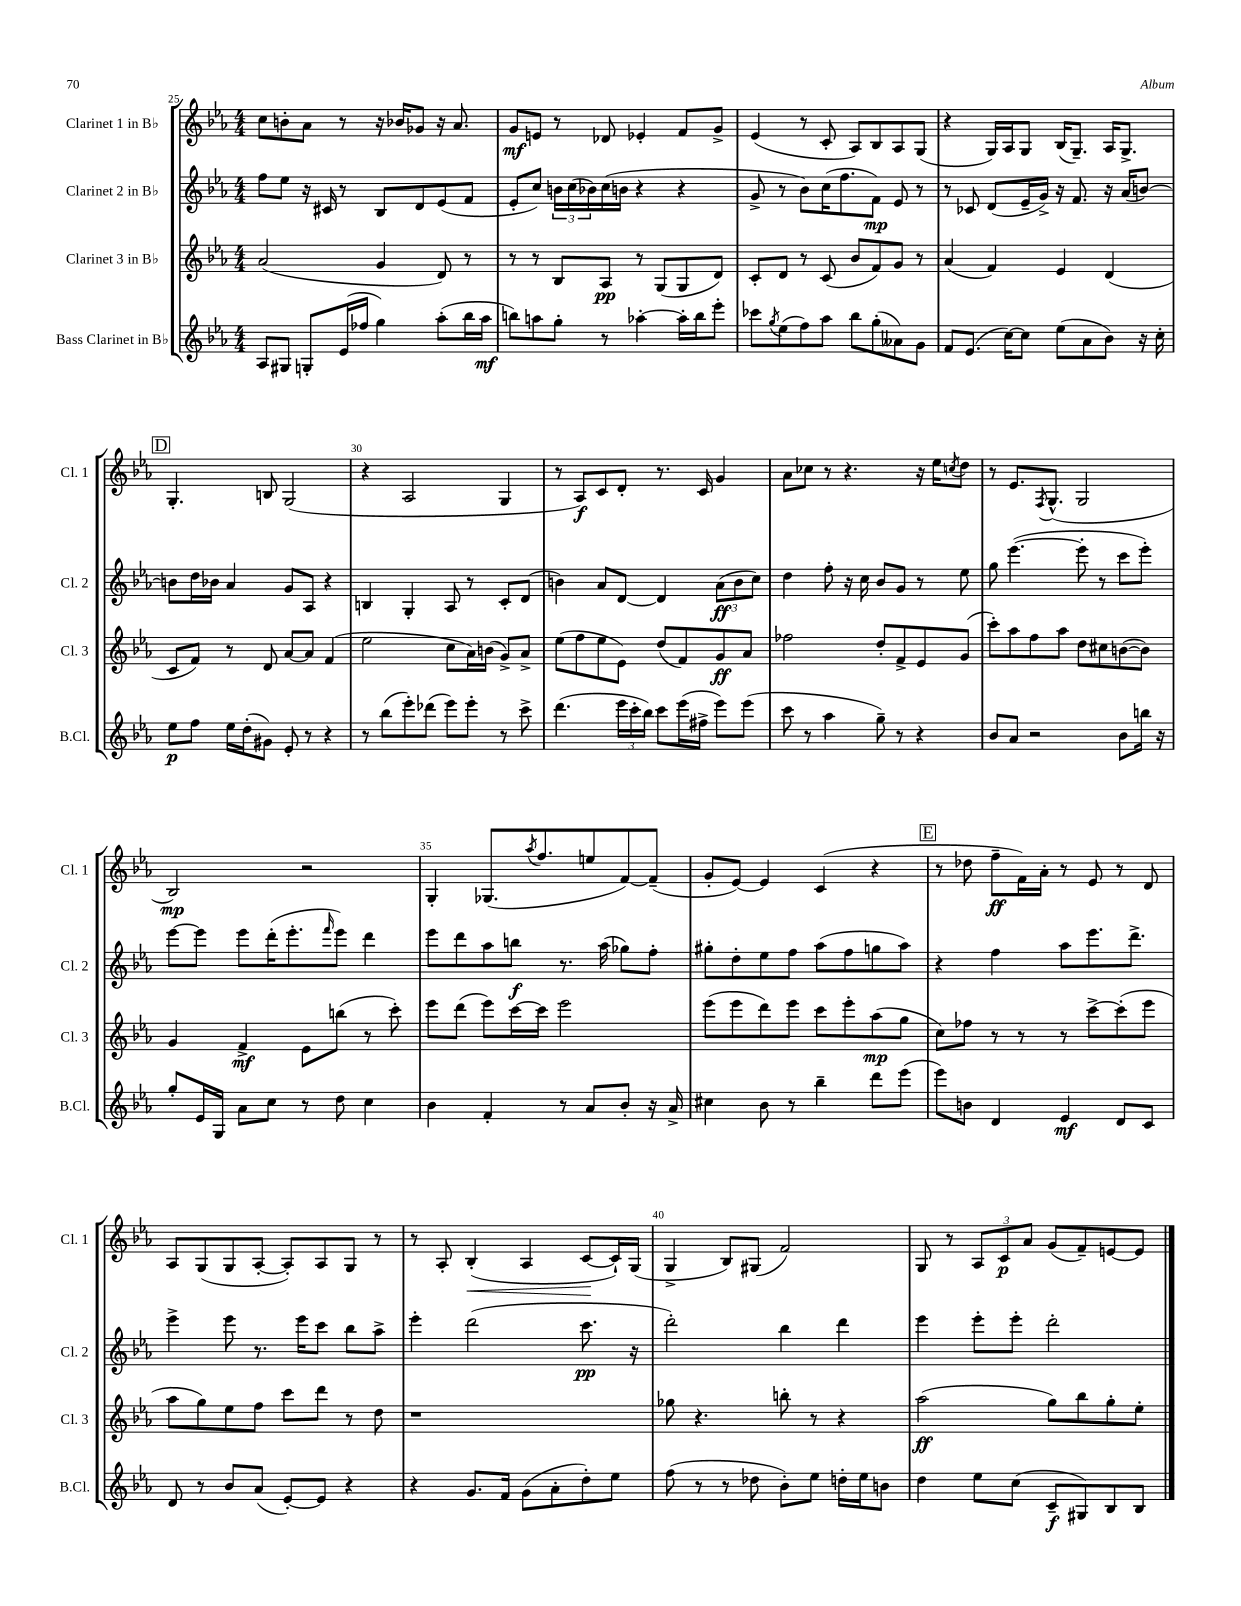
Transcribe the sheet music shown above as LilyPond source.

<<
\new StaffGroup <<
\new Staff = "s0" \with { instrumentName = "Clarinet 1 in Bb" shortInstrumentName = "Cl. 1" } {
    \clef treble \key ees \major \numericTimeSignature \time 4/4
    c''8 b'8-. aes'8 r8 r16 bes'16 ges'8 r16 aes'8. |
    g'8\mf e'8 r8 des'8 ees'4-. f'8 g'8-> |
    ees'4( r8 c'8-. aes8) bes8 aes8 g8( |
    r4 g16) aes16 g8 bes16( g8.--) aes16 g8.-> |
    \mark \markup { \box "D" } g4.-. b8 g2( |
    r4 aes2 g4 |
    r8 aes8\f) c'8 d'8-. r8. c'16 g'4 |
    aes'8 ces''8 r8 r4. r16 ees''16 \acciaccatura { c''8 } d''8 |
    r8 ees'8. \acciaccatura { f8 } g8.-^( g2 |
    bes2\mp) r2 |
    g4-. ges8.( \acciaccatura { aes''8 } f''8. e''8 f'8~) f'8--( |
    g'8-. ees'8~) ees'4 c'4( r4 |
    \mark \markup { \box "E" } r8 des''8 f''8--\ff f'16) aes'16-. r8 ees'8 r8 d'8 |
    aes8 g8( g8 aes8~-. aes8-.) aes8 g8 r8 |
    r8 aes8-. bes4-.\<( aes4 c'8~\! c'16-!) g16( |
    g4-> bes8) gis8( f'2) |
    g8 r8 \tuplet 3/2 { aes8 c'8\p aes'8 } g'8( f'8--) e'8~ e'8 \bar "|." |
}
\new Staff = "s1" \with { instrumentName = "Clarinet 2 in Bb" shortInstrumentName = "Cl. 2" } {
    \clef treble \key ees \major \numericTimeSignature \time 4/4
    f''8 ees''8 r16 cis'16 r8 bes8 d'8 ees'8( f'8 |
    ees'8-. c''8) \tuplet 3/2 { b'16 c''16( bes'16) } c''16( b'16 r4 r4 |
    g'8-> r8 bes'8) c''16( f''8. f'8\mp) ees'8 r8 |
    r8 ces'8 d'8( ees'16-- g'16->) r16 f'8. r16 aes'16( b'8~) |
    \mark \markup { \box "D" } b'8 d''16 bes'16 aes'4 g'8 aes8 r4 |
    b4 g4-. aes8 r8 c'8-. d'8( |
    b'4) aes'8 d'8~ d'4 \tuplet 3/2 { aes'8\ff( b'8 c''8) } |
    d''4 f''8-. r16 c''16 bes'8 g'8 r8 ees''8 |
    g''8 ees'''4.~( ees'''8-. r8 c'''8 ees'''8-.) |
    ees'''8~ ees'''8 ees'''8 d'''16-.( ees'''8.-. \grace { f'''16 } ees'''8) d'''4 |
    ees'''8 d'''8 aes''8 b''8\f r8. aes''16( ges''8) f''8-. |
    gis''8-. d''8-. ees''8 f''8 aes''8( f''8 g''8 aes''8) |
    \mark \markup { \box "E" } r4 f''4 aes''8 ees'''8. d'''8.-> |
    ees'''4-> ees'''8 r8. ees'''16 c'''8 bes''8 aes''8-> |
    ees'''4-. d'''2( c'''8.\pp r16 |
    d'''2-.) bes''4 d'''4 |
    ees'''4 ees'''8-. ees'''8-. d'''2-. \bar "|." |
}
\new Staff = "s2" \with { instrumentName = "Clarinet 3 in Bb" shortInstrumentName = "Cl. 3" } {
    \clef treble \key ees \major \numericTimeSignature \time 4/4
    aes'2( g'4 d'8) r8 |
    r8 r8 bes8 aes8\pp r8 g8( g8 d'8) |
    c'8-. d'8 r8 c'8( bes'8 f'8) g'8 r8 |
    aes'4( f'4) ees'4 d'4( |
    \mark \markup { \box "D" } c'8 f'8) r8 d'8 aes'8~ aes'8 f'4( |
    ees''2 c''8 aes'16) b'16( g'8->) aes'8-> |
    ees''8( f''8 ees''8 ees'8) d''8( f'8) g'8\ff aes'8 |
    fes''2 d''8-. f'8-> ees'8 g'8( |
    c'''8-.) aes''8 f''8 aes''8 d''8 cis''8 b'8~( b'8) |
    g'4 f'4->\mf ees'8 b''8( r8 c'''8-.) |
    ees'''8 d'''8( ees'''8) c'''16~ c'''16 ees'''2 |
    ees'''8( ees'''8 d'''8) ees'''8 c'''8 ees'''8-. aes''8\mp( g''8 |
    \mark \markup { \box "E" } c''8) fes''8 r8 r8 r8 c'''8~-> c'''8-.( ees'''8 |
    aes''8 g''8) ees''8 f''8 c'''8 d'''8 r8 d''8 |
    r1 |
    ges''8 r4. b''8-. r8 r4 |
    aes''2\ff( g''8) bes''8 g''8-. ees''8-. \bar "|." |
}
\new Staff = "s3" \with { instrumentName = "Bass Clarinet in Bb" shortInstrumentName = "B.Cl." } {
    \clef treble \key ees \major \numericTimeSignature \time 4/4
    aes8 gis8 g8-. ees'16( fes''16 g''4) aes''8-.( bes''16 aes''16\mf |
    b''8) a''8 g''8-. r8 aes''4~-. aes''16-. b''16 ees'''8-. |
    ces'''8 \acciaccatura { g''8 } ees''8( f''8) aes''8 bes''8 g''8-.( aeses'8) g'8 |
    f'8 ees'8.( c''16~) c''8 ees''8( aes'8 bes'8) r16 c''16-. |
    \mark \markup { \box "D" } ees''8\p f''8 ees''16 d''16-.( gis'8) ees'8-. r8 r4 |
    r8 bes''8( ees'''8-.) des'''8( ees'''8) ees'''8-. r8 c'''8-> |
    d'''4.( \tuplet 3/2 { ees'''16 c'''16-. bes''16) } c'''8 ees'''16( fis''16-> ees'''8) ees'''8( |
    c'''8 r8 aes''4 g''8--) r8 r4 |
    bes'8 aes'8 r2 bes'8 b''16 r16 |
    g''8-. ees'16 g16 aes'8 c''8 r8 d''8 c''4 |
    bes'4 f'4-. r8 aes'8 bes'8-. r16 aes'16-> |
    cis''4 bes'8 r8 bes''4-- d'''8 ees'''8( |
    \mark \markup { \box "E" } ees'''8) b'8 d'4 ees'4\mf d'8 c'8 |
    d'8 r8 bes'8 aes'8( ees'8~-.) ees'8 r4 |
    r4 g'8. f'16 g'8( aes'8-. d''8-.) ees''8 |
    f''8( r8 r8 des''8 bes'8-.) ees''8 d''16-. ees''16 b'8 |
    d''4 ees''8 c''8( c'8--\f gis8) bes8 bes8 \bar "|." |
}
>>
>>
\layout { \context { \Score currentBarNumber = #25 \override BarNumber.break-visibility = ##(#f #t #t) barNumberVisibility = #(every-nth-bar-number-visible 5) } }
